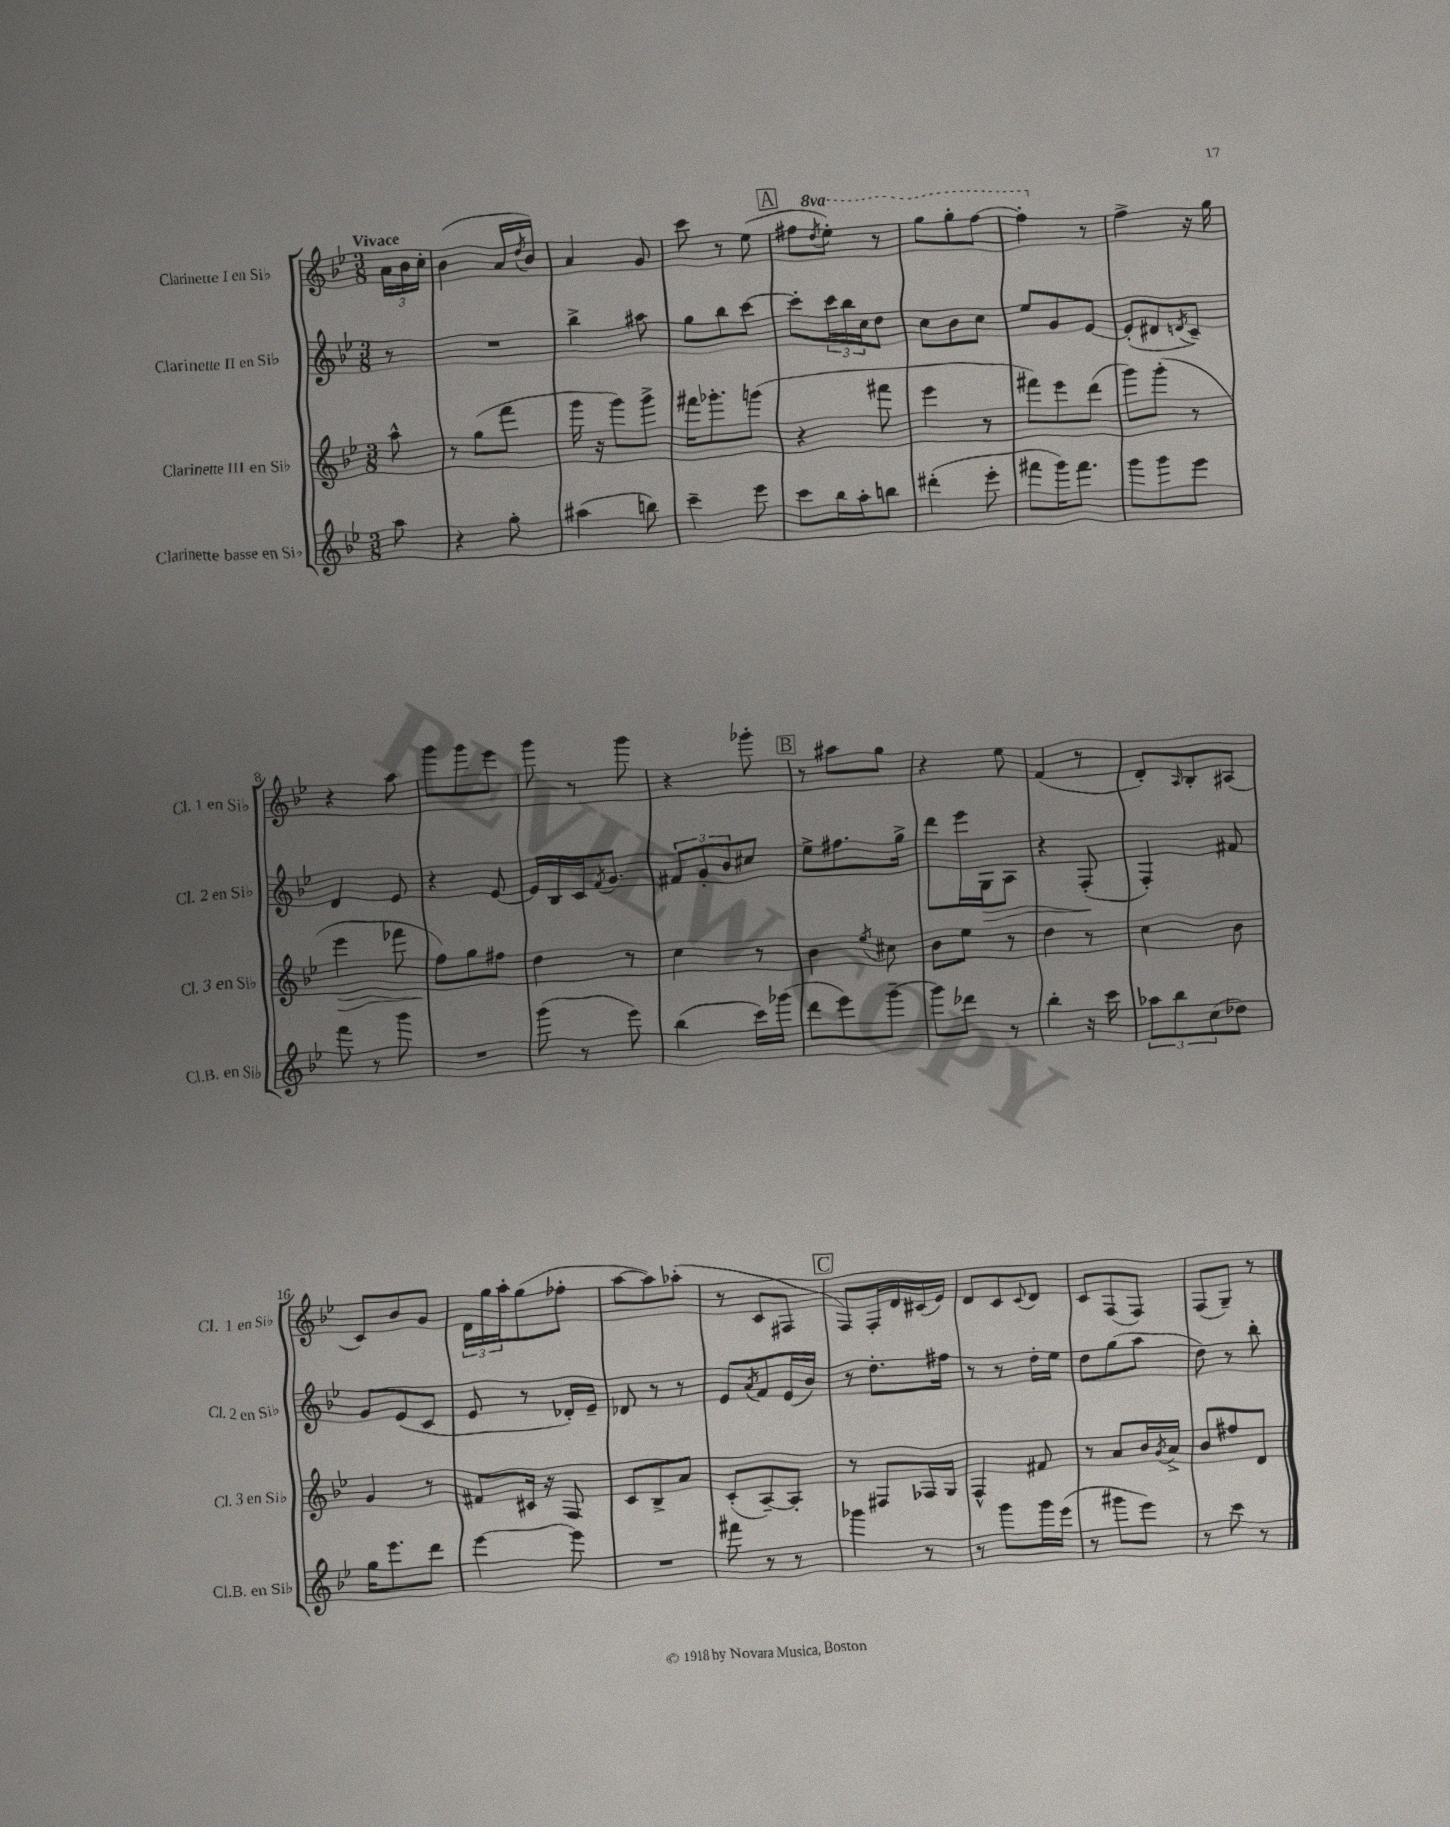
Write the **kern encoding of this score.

**kern	**kern	**kern	**kern
*staff4	*staff3	*staff2	*staff1
*clefG2	*clefG2	*clefG2	*clefG2
*k[b-e-]	*k[b-e-]	*k[b-e-]	*k[b-e-]
*M3/8	*M3/8	*M3/8	*M3/8
8aa	8aa^^	8r	24a
.	.	.	24b-
.	.	.	24cc'
=	=	=	=
4r	8r	4.r	(4b-
.	(8gg	.	.
8gg'	8fff	.	16a
.	.	.	8qdd
.	.	.	16b-)
=	=	=	=
(4aa#	16ggg	4bb-^	4a
.	16r	.	.
.	8ggg)	.	.
8bb)	8ggg^	8aa#	8g
=	=	=	=
4ccc~	16fff#	8gg	8ccc
.	8.ggg-'	.	.
.	.	8bb-	8r
8eee-	(8ggg	[8ccc	(8ee-
=	=	=	=
8ccc	4r	8ccc']	8ff#
.	.	.	8qddd
16bb-	.	24ccc	8eee-')
.	.	24bb-	.
16aa'	.	.	.
.	.	24cc	.
8bb	8fff#	8dd	8r
=	=	=	=
(4ddd#'	4eee-	8cc	8ggg
.	.	8b-	8ggg'
8eee-'	8r	8cc	[8fff
=	=	=	=
8fff#	8fff#)	8ee-	4fff']
16ggg)	8eee-	8g	.
8.fff#	.	.	.
.	(8ddd	[8e-	8r
=	=	=	=
8ggg	8ggg)	(8e-']	4ff^
8ggg	(8ggg'	8d#	.
.	.	8qd	.
8eee-	8r	8c~)	16r
.	.	.	16gg
=	=	=	=
8fff	4eee-	4d	4r
8r	.	.	.
8ggg	8fff-	8e-	8aa
=	=	=	=
4.r	8ff)	4r	8ggg
.	8gg	.	8ggg
.	8ff#	[8e-	8eee-
=	=	=	=
(8ggg	4dd	16e-]	8ggg
.	.	16B-	.
8r	.	16c	8r
.	.	8qf	.
.	.	8.g	.
8eee-)	8r	.	8ggg
=	=	=	=
(4bb-	4cc	12f#	4r
.	.	12g'	.
.	.	12b-	.
16ccc)	8r	8cc#	8ggg-'
(16ggg-	.	.	.
=	=	=	=
8ddd	4b-	8ee-^	8r
8eee-)	.	8.ff#	8aa#
.	8qee-	.	.
[8ggg~	8cc#	.	8gg
.	.	16gg^	.
=	=	=	=
8ggg]	8b-	8ddd	4r
8ddd-	8ee-	16eee-	.
.	.	16G	.
8r	8r	8A	8ee-
=	=	=	=
4bb-'	4dd	4r	(4f
16r	8r	(8F'	8r
16ccc	.	.	.
=	=	=	=
12aa-	4cc	4F')	8d')
12bb-	.	.	.
.	.	.	16qqA
.	.	.	8B-'
(12cc	.	.	.
8dd-)	8b-	8f#	(8A#
=	=	=	=
16gg	4g	8g	8c)
8.eee-	.	.	.
.	.	(8e-	8b-
8ddd	8r	8c	8g
=	=	=	=
[4eee-	8f#	8e-	24d
.	.	.	24gg
.	.	.	24aa'
.	16c#	8r	(8gg
.	16r	.	.
8eee-]	8F	16d-')	8ff-'
.	.	16e-~	.
=	=	=	=
4.r	8c	8d-	[8aa
.	8B-^	8r	8aa])
.	8a	8r	(8aa-'
=	=	=	=
8fff#	(8c'	8e-	8r
.	.	8qa	.
8r	[8A~)	8f	8c
8r	8A']	(16e-	8F#
.	.	16b-)	.
=	=	=	=
4ggg-	8r	8r	8F)
.	8F#	8.dd'	16F'
.	.	.	16d
8r	16F-	.	(16c#
.	16G	16ff#	16e-)
=	=	=	=
8r	4F^^	8r	8d
8ggg	.	8r	8c
.	.	.	8qqc
16ggg	8f#	16dd'	8d
(16eee-	.	16ee-	.
=	=	=	=
8r	8r	8dd	8c
8ggg#	8a	(8gg	(8F
8eee-)	16b-	8aa	8F)
.	8qg	.	.
.	16a^	.	.
=	=	=	=
8r	8b-	8dd)	(8F
8ccc	8ff#	8r	8G~)
8r	8d	8bb-'	8r
==	==	==	==
*-	*-	*-	*-
